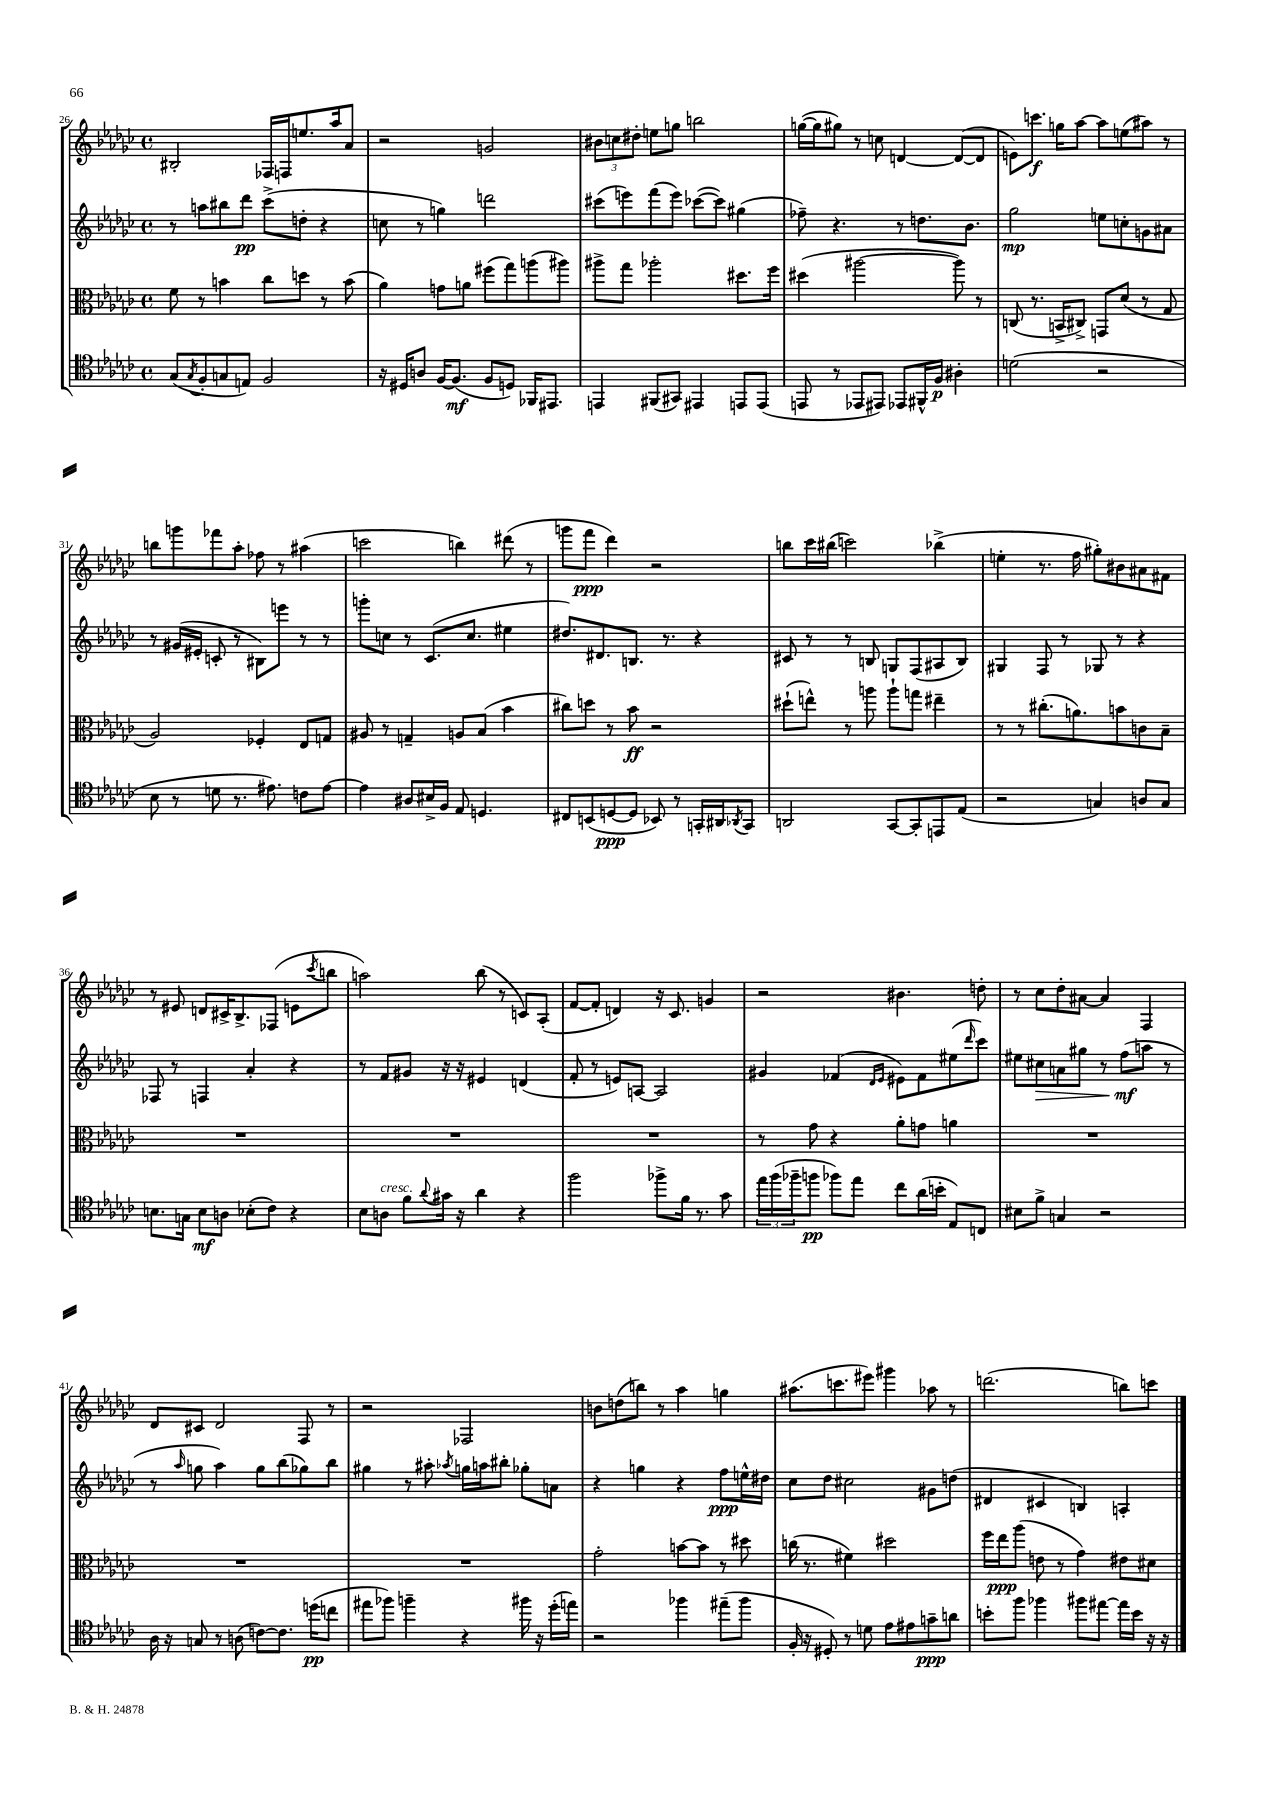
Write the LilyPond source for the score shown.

<<
\new StaffGroup <<
\new Staff = "s0" {
    \clef treble \key ges \major \defaultTimeSignature \time 4/4
    bis2-. fes16 f16 e''8. aes''16 aes'8 |
    r2 g'2 |
    \tuplet 3/2 { bis'8 c''8 dis''8-. } e''8 g''8 b''2 |
    g''16~( g''16 gis''8) r8 c''8 d'4~ d'8~( d'8 |
    e'8) c'''8.\f g''16 aes''8~ aes''8 e''8( ais''8) r8 |
    b''8 g'''8 fes'''8 aes''8-. fes''8 r8 ais''4( |
    c'''2 b''4) dis'''8( r8 |
    g'''8 f'''8\ppp des'''4) r2 |
    b''8 ces'''16 bis''16( c'''2) bes''4->( |
    e''4-. r8. f''16 gis''8-.) bis'8 ais'8 fis'8 |
    r8 eis'8 d'8 cis'16-> bes8.-> fes8( e'8 \acciaccatura { ces'''8 } b''8 |
    a''2) bes''8( r8 c'8) aes8-.( |
    f'8~ f'8-. d'4) r16 ces'8. g'4 |
    r2 bis'4. d''8-. |
    r8 ces''8 des''8-. ais'8~ ais'4 f4 |
    des'8 cis'8 des'2 f8 r8 |
    r2 fes2 |
    b'8 d''8( b''8) r8 aes''4 g''4 |
    ais''8.( c'''8. eis'''8) gis'''4 aes''8 r8 |
    d'''2.( b''8) c'''8 \bar "|." |
}
\new Staff = "s1" {
    \clef treble \key ges \major \defaultTimeSignature \time 4/4
    r8 a''8 bis''8 des'''8\pp ces'''8->( d''8-. r4 |
    c''8 r8 g''4) d'''2 |
    cis'''8( e'''8) f'''8( e'''8) ces'''8~( ces'''8) gis''4( |
    fes''8--) r4. r8 d''8. bes'8. |
    ges''2\mp e''8 c''8-. g'8 ais'8 |
    r8 gis'16( eis'16-. c'8-. r8 bis8) e'''8 r8 r8 |
    g'''8-. c''8 r8 ces'8.( c''8. eis''4 |
    dis''8.) dis'8. b8. r8. r4 |
    cis'8 r8 r8 b8 g8 f8( ais8 b8) |
    gis4 f8 r8 ges8 r8 r4 |
    fes8 r8 f4 aes'4-. r4 |
    r8 f'8 gis'8 r16 r16 eis'4 d'4( |
    f'8-. r8 e'8) a8~ a2 |
    gis'4 fes'4( \grace { des'16 ees'16 } eis'8) fes'8 eis''8( \grace { des'''16 } ces'''8) |
    eis''8 cis''8\> a'8 gis''8 r8 f''8\mf\!( a''8 r8 |
    r8 \grace { aes''16 } g''8 aes''4) g''8 bes''8( ges''8) bes''8 |
    gis''4 r8 ais''8-. \acciaccatura { aes''8 } g''16 a''16 bis''8-. ges''8-. a'8 |
    r4 g''4 r4 f''8\ppp e''16-^ dis''16 |
    ces''8 des''8 cis''2 gis'8 d''8( |
    dis'4 cis'4 b4) a4-. \bar "|." |
}
\new Staff = "s2" {
    \clef alto \key ges \major \defaultTimeSignature \time 4/4
    f'8 r8 b'4 ces''8 d''8 r8 b'8( |
    aes'4) g'8 a'8 fis''8( ges''8) a''8( ais''8) |
    ais''8-> ges''8 aes''2-. dis''8. f''16 |
    dis''4( ais''2~ ais''8) r8 |
    c8( r8. b,16-> cis8->) g,8 des'8( r8 ges8 |
    aes2) fes4-. ees8 g8 |
    ais8 r8 g4-- a8 bes8( bes'4 |
    cis''8) d''8 r8 bes'8\ff r2 |
    dis''8-!( e''8-^) r8 a''8 a''8-! g''8 eis''4-- |
    r8 r8 cis''8.-.( a'8.) b'8 c'8 bes8-- |
    R1 |
    R1 |
    R1 |
    r8 ges'8 r4 aes'8-. g'8 a'4 |
    R1 |
    R1 |
    R1 |
    ges'2-. b'8~ b'8 r8 dis''8 |
    c''16( r8. fis'4) dis''2 |
    f''16 ees''16\ppp aes''8( e'8 r8 ges'4) eis'8 dis'8 \bar "|." |
}
\new Staff = "s3" {
    \clef tenor \key ges \major \defaultTimeSignature \time 4/4
    ges8( \acciaccatura { ges8 } f8-. g8 e8) f2 |
    r16 dis16 a8 f16~ f8.\mf( f8 d8) fes,16 eis,8. |
    e,4 fis,8( gis,8) eis,4 e,8 e,8( |
    e,8 r8 ees,8 eis,8) ees,8 fis,16-^ f16\p ais4-. |
    d'2( r2 |
    bes8 r8 d'8 r8. eis'8.) c'8 eis'8~ |
    eis'4 ais8 bis16-> f16 ees8 d4. |
    cis8 b,8( d8~\ppp d8 bes,8) r8 g,16-. ais,16 \acciaccatura { aes,8 } g,8 |
    a,2 ges,8~ ges,8-. e,8 ees8( |
    r2 g4) a8 g8 |
    b8. g16 b8\mf a8 bes8-.( ces'8) r4 |
    bes8 a8^\markup { \italic "cresc." } f'8 \appoggiatura { aes'8 } gis'16 r16 aes'4 r4 |
    f''2 fes''8-> f'16 r8. ges'8 |
    \tuplet 3/2 { ees''16 f''16( fes''16-- } f''8\pp fes''8) ees''8 ces''8 aes'16( b'16-. ees8) c8 |
    bis8 f'8-> g4 r2 |
    aes16 r16 g8 r8 a8( c'8~) c'8. d''16\pp( c''8 |
    eis''8 fes''8) f''4-- r4 fis''16 r16 des''16-.( e''16) |
    r2 fes''4 eis''8--( fes''8 |
    f16-. r16 dis8-.) r8 d'8 ees'8 eis'8 g'8--\ppp a'8 |
    b'8-. f''8 fes''4 fis''8 eis''8~ eis''16 b'16 r16 r16 \bar "|." |
}
>>
>>
\layout { \context { \Score currentBarNumber = #26 } }
